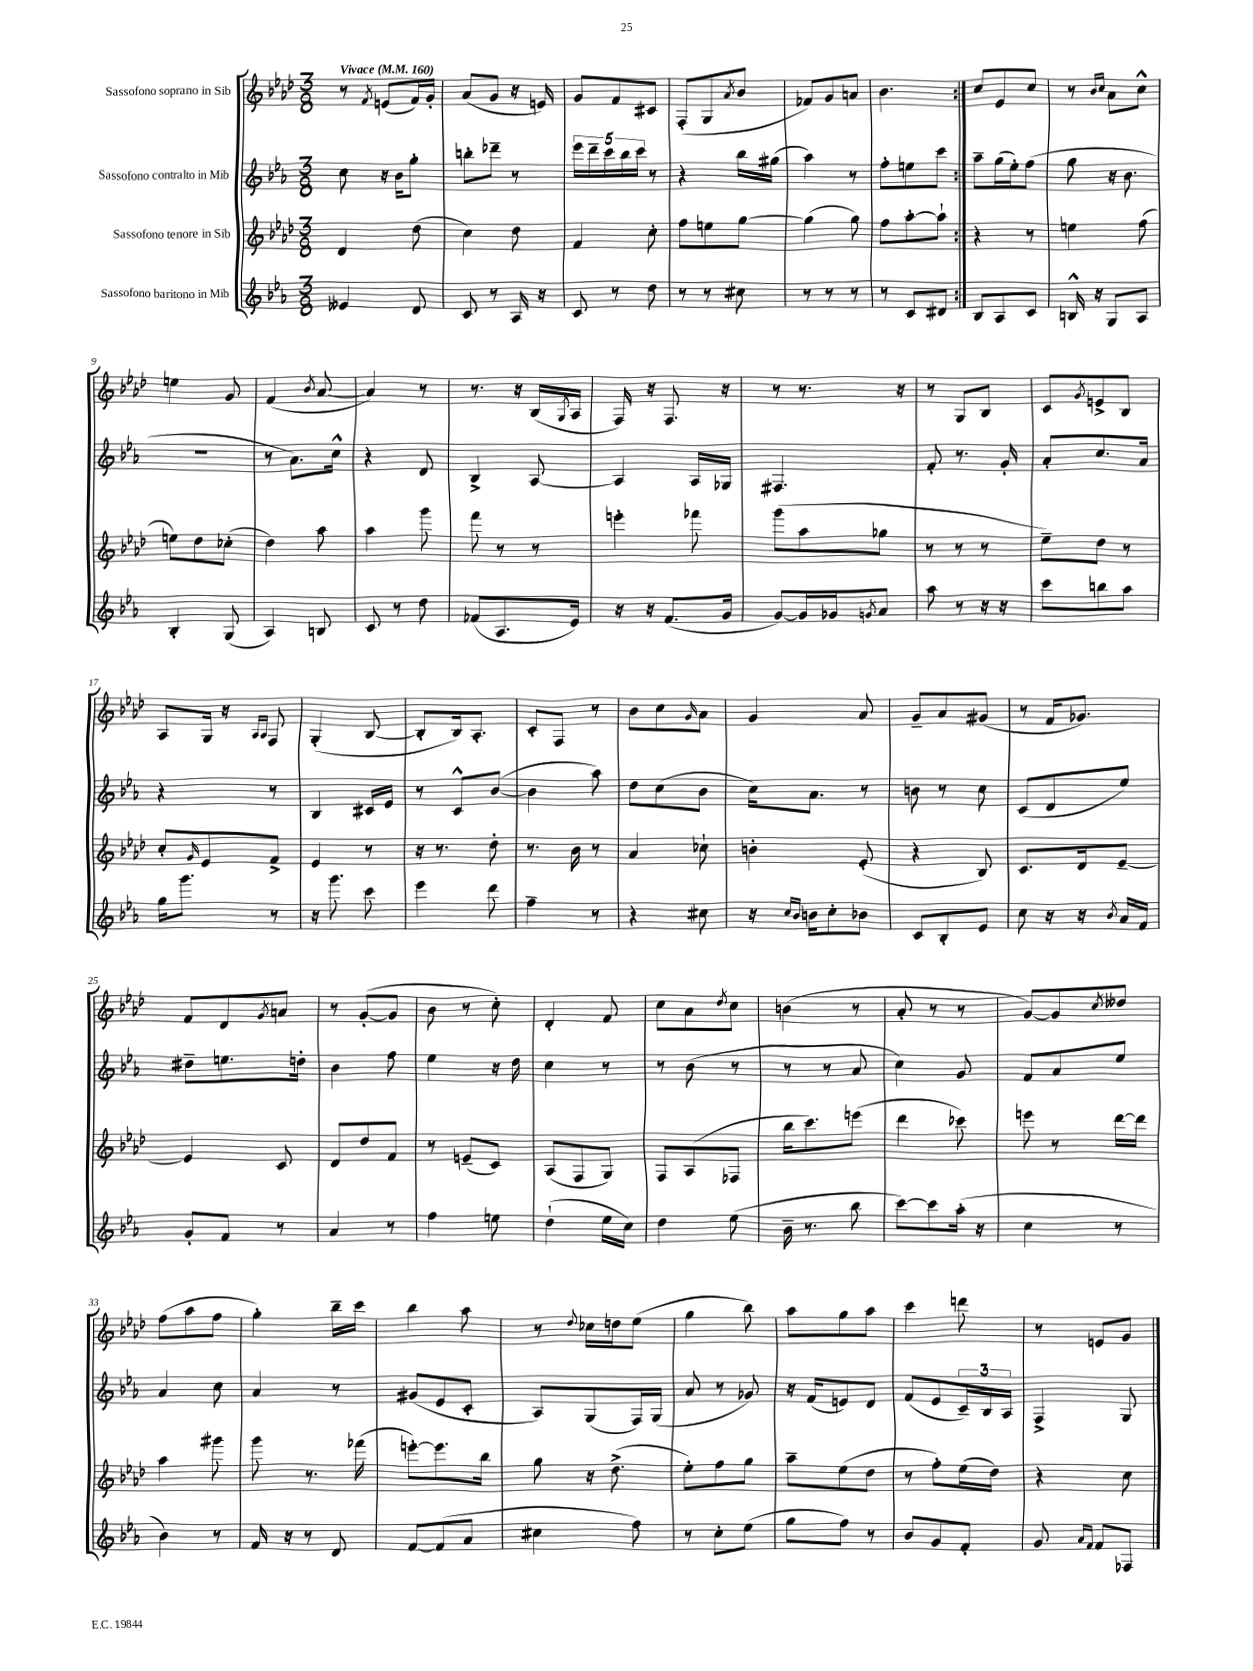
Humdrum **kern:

**kern	**kern	**kern	**kern
*staff4	*staff3	*staff2	*staff1
*clefG2	*clefG2	*clefG2	*clefG2
*k[b-e-a-]	*k[b-e-a-d-]	*k[b-e-a-]	*k[b-e-a-d-]
*M3/8	*M3/8	*M3/8	*M3/8
*MM160	*MM160	*MM160	*MM160
4e--/	4d-/	8cc\	8r
.	.	.	8qf/
.	.	16r	(8e/L
.	.	16b-\LK	.
8d/	(8dd-\	8gg'\J	16f/L)
.	.	.	16g'/JJ
=	=	=	=
8c/	4cc\)	8bb'\L	(8a-/L
8r	.	8ddd-~\J	8g/J
16A-/	8dd-\	8r	16r
16r	.	.	16e/)
=	=	=	=
8c/	4f/	20eee-\LL	8g/L
.	.	20ddd~\	.
.	.	20ccc\	.
8r	.	.	8f/
.	.	20bb-\	.
.	.	20ccc\JJ	.
8dd\	8cc'\	8r	8c#/J
=	=	=	=
8r	8ff\L	4r	(8F'/L
8r	8ee\	.	8G/
.	.	.	8qa-/
8cc#\	[8gg\J	16bb-\LL	8b-/J
.	.	(16gg#\JJ	.
=	=	=	=
8r	(4gg\]	4aa-\)	8f-/L)
8r	.	.	8g/
8r	8gg\)	8r	8a/J
=	=	=	=
8r	8ff\L	8ff'\L	4.b-\
8c/L	[8aa-'\	8ee\	.
8d#/J	8aa-`\]J	8ccc\J	.
=:|!	=:|!	=:|!	=:|!
8B-/L	4r	8aa-~\L	8cc/L
8A-/	.	(16gg\L	8e-/
.	.	16ee-'\J)	.
8c/J	8r	(8ff\J	8cc/J
=	=	=	=
16B^^/	4ee\	8gg\	8r
16r	.	.	.
.	.	.	16qqb-/LL
.	.	.	16qqcc/JJ
8G/L	.	16r	8a-\L
.	.	8.b-\	.
8A-/J	(8ff\	.	8cc^^\J
=	=	=	=
4B-'/	8ee\L)	4.r	4ee\
.	8dd-\	.	.
(8G/	(8cc-'\J	.	8g/
=	=	=	=
4A-/)	4dd-\)	8r	(4f/
.	.	8.a-\L)	.
.	.	.	8qb-/
8B/	8aa-\	.	[8a-/
.	.	16cc^^\Jk	.
=	=	=	=
8c/	4aa-\	4r	4a-/])
8r	.	.	.
8dd\	8ggg\	8d/	8r
=	=	=	=
(8f-/L	8fff\	4B-^/	8.r
8.A-/	8r	.	.
.	.	.	16r
.	8r	[8A-/	(16B-/LL
.	.	.	8qG/
16e-/Jk)	.	.	16A-/JJ
=	=	=	=
16r	4eee'\	4A-/]	16F/)
16r	.	.	16r
(8.f/L	.	.	8.F/
.	8fff-\	16A-/LL	.
16g/Jk	.	16G-/JJ	16r
=	=	=	=
[8g/L)	(8ggg\L	4.F#/	8r
16g/]L	8aa-\	.	8.r
16g-/J	.	.	.
8qg/	.	.	.
8a-/J	8gg-\J	.	.
.	.	.	16r
=	=	=	=
8aa-\	8r	8f'/	8r
8r	8r	8.r	8G/L
16r	8r	.	8B-/J
16r	.	16g'/	.
=	=	=	=
8ccc\L	8ee-~\L)	8a-'/L	8c/L
.	.	.	8qg/
8bb\	8dd-\J	8.cc/	8e^/
8aa-\J	8r	.	8B-/J
.	.	16a-/Jk	.
=	=	=	=
16gg\LK	8cc'/L	4r	8A-/L
8.ggg\J	.	.	.
.	16qqg/	.	.
.	8e-/	.	16G/Jk
.	.	.	16r
.	.	.	16qqA-/LL
.	.	.	16qqA-/JJ
8r	8f^/J	8r	8F/
=	=	=	=
16r	4e-/	4B-/	(4G'/
8.ggg\	.	.	.
8ccc\	8r	16c#/LL	[8B-/
.	.	16e-/JJ	.
=	=	=	=
4eee-\	16r	8r	8B-'/]L
.	8.r	.	.
.	.	8c^^/L	16B-/k)
.	.	.	8.A-'/J
8ddd\	8dd-'\	([8b-/J	.
=	=	=	=
4ff~\	8.r	4b-\]	8c'/L
.	.	.	8F/J
.	16b-\	.	.
8r	8r	8aa-\)	8r
=	=	=	=
4r	4a-/	8dd\L	8b-\L
.	.	(8cc\	8cc\
.	.	.	16qqg/
8cc#\	8cc-`\	8b-\J	8a-\J
=	=	=	=
16r	4b'\	16cc\LK)	4g/
16qqcc/LL	.	.	.
16qqb-/JJ	.	.	.
16b\LK	.	8.a-\J	.
8cc'\	.	.	.
8b-\J	(8e-'/	8r	8a-/
=	=	=	=
8c/L	4r	8b\	8g~/L
8B-'/	.	8r	8a-/
8e-/J	8B-/)	8cc\	(8g#/J
=	=	=	=
8cc\	8.c/L	(8c/L	8r
16r	.	8d/	16f/LK
16r	16d-/k	.	8.g-/J)
8qb-/	.	.	.
16a-/LL	[8e-~/J	8ee-/J)	.
16f/JJ	.	.	.
=	=	=	=
8g'/L	4e-/]	8dd#~\L	8f/L
8f/J	.	8.ee\	8d-/
.	.	.	8qg/
8r	8c/	.	8a/J
.	.	16dd'\Jk	.
=	=	=	=
4a-/	8d-/L	4b-\	8r
.	8dd-/	.	([8g'/L
8r	8f/J	8ff\	8g/]J
=	=	=	=
4ff\	8r	4ee-\	8b-\
.	(8e~/L	.	8r
8ee\	8c/J)	16r	8cc'\)
.	.	16dd\	.
=	=	=	=
(4dd`\	(8A-/L	4cc\	4d-'/
.	8F/	.	.
16ee-\LL	8G/J)	8r	8f/
16cc\JJ)	.	.	.
=	=	=	=
4dd\	8F/L	8r	8cc\L
.	(8A-/	(8b-\	8a-\
.	.	.	8qdd-/
(8ee-\	8F-/J	8r	8cc\J
=	=	=	=
16b-~\	16bb-\LK	8r	(4b\
8.r	8.ccc\)	.	.
.	.	8r	.
8bb-\	(8eee\J	8a-/	8r
=	=	=	=
[8ccc\L)	4ddd-\	4cc\)	8a-'/
8ccc\]	.	.	8r
(16aa-'\Jk	8ccc-\)	8g/	8r
16r	.	.	.
=	=	=	=
4cc\	8eee\	8f/L	[8g/L)
.	8r	8a-/	8g/]
.	.	.	8qcc/
8r	[16ddd-\LL	8ee-/J	8dd--/J
.	16ddd-\]JJ	.	.
=	=	=	=
4b-\)	4aa-\	4a-/	(8ff\L
.	.	.	8aa-\
8r	8ggg#\	8cc\	8ff\J
=	=	=	=
16f/	8ggg\	4a-/	4gg'\)
16r	.	.	.
8r	8.r	.	.
8d/	.	8r	16bb-~\LL
.	(16fff-\	.	16ccc\JJ
=	=	=	=
[8f/L	[8eee'\L)	(8g#/L	4bb-\
(8f/]	8.eee\]	8e-/	.
8a-/J	.	8c'/J	8aa-\
.	16bb-\Jk	.	.
=	=	=	=
4cc#\	8gg\	8A-/L)	8r
.	.	.	8qqdd-/
.	16r	(8G/	16cc-\LL
.	(8.dd-^\	.	16dd\J
8ff\)	.	16F/L)	(8ee-\J
.	.	(16G/JJ	.
=	=	=	=
8r	8ee-'\L)	8a-/	4gg\
8cc'\L	8ff\	8r	.
(8ee-\J	8gg\J	8g-/)	8bb-\)
=	=	=	=
8gg\L	8aa-~\L	16r	8aa-\L
.	.	(16f/LK	.
8ff\J)	(8ee-\	8e/)	8gg\
8r	8dd-\J	8d/J	8aa-\J
=	=	=	=
8b-/L	8r	(8f/L	4ccc\
8g/	8ff'\L)	8e-/	.
8f'/J	(16ee-\L	24c~/L)	8ddd\
.	.	24B-/	.
.	16dd-\JJ)	.	.
.	.	24A-/JJ	.
=	=	=	=
8g/	4r	4F^/	8r
16qqa-/LL	.	.	.
16qqf/JJ	.	.	.
8f/L	.	.	8e/L
8F-/J	8cc\	8G/	8g/J
==	==	==	==
*-	*-	*-	*-
